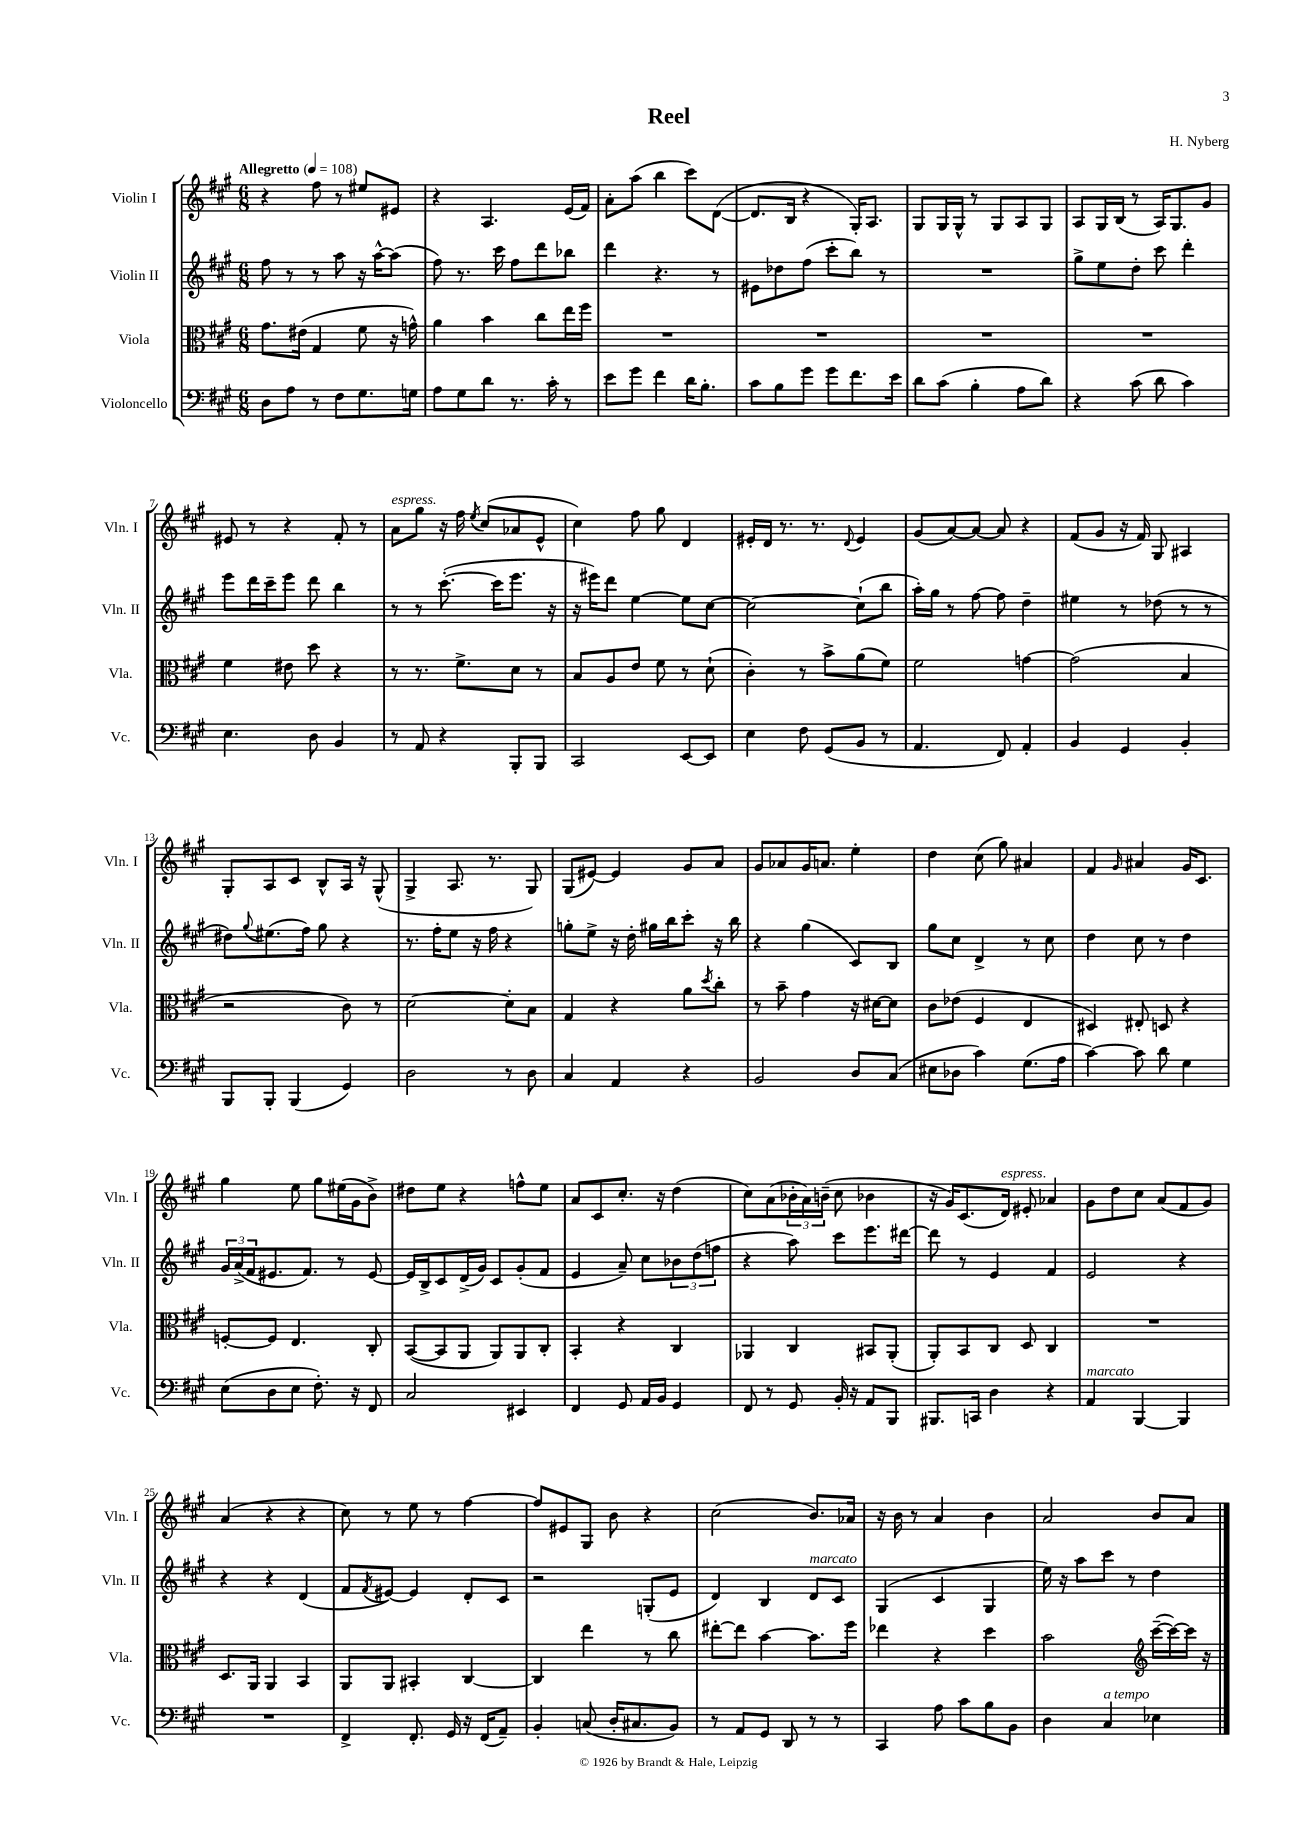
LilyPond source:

\header { title = "Reel" composer = "H. Nyberg" }
<<
\new StaffGroup <<
\new Staff = "s0" \with { instrumentName = "Violin I" shortInstrumentName = "Vln. I" } {
    \clef treble \key a \major \numericTimeSignature \time 6/8 \tempo "Allegretto" 4 = 108
    r4 fis''8 r8 eis''8 eis'8 |
    r4 a4. e'16( fis'16) |
    a'8-. a''8( b''4 cis'''8) d'8~( |
    d'8. b16 r4 gis16-.) a8. |
    gis8 gis16 gis16-^ r8 gis8 a8 gis8 |
    a8 gis16 b16( r8 a16) gis8. gis'8 |
    eis'8 r8 r4 fis'8-. r8 |
    a'8^\markup { \italic "espress." } gis''8 r16 fis''16 \acciaccatura { e''8 } cis''8( aes'8 e'8-^ |
    cis''4) fis''8 gis''8 d'4 |
    eis'16-. d'16 r8. r8. \appoggiatura { d'8 } eis'4 |
    gis'8( a'8~) a'8~ a'8 r4 |
    fis'8( gis'8 r16 fis'16) gis8 ais4 |
    gis8-. a8 cis'8 b8-^ a16 r16 gis8-^( |
    gis4-> a8. r8. gis8) |
    gis8( eis'8~) eis'4 gis'8 a'8 |
    gis'8 aes'8 gis'16 a'8. e''4-. |
    d''4 cis''8( gis''8) ais'4 |
    fis'4 \grace { gis'16 } ais'4 gis'16 cis'8. |
    gis''4 e''8 gis''8 eis''16( gis'16 b'8->) |
    dis''8 e''8 r4 f''8-^ e''8 |
    a'8 cis'8 cis''8.-. r16 d''4( |
    cis''8) a'8( \tuplet 3/2 { bes'16-. a'16) b'16--( } cis''8 bes'4 |
    r16 gis'16) cis'8.( d'16^\markup { \italic "espress." }) eis'8-. aes'4 |
    gis'8 d''8 cis''8 a'8( fis'8 gis'8) |
    a'4( r4 r4 |
    cis''8) r8 e''8 r8 fis''4~ |
    fis''8 eis'8 gis8 b'8 r4 |
    cis''2( b'8.) aes'16 |
    r16 b'16 r8 a'4 b'4 |
    a'2 b'8 a'8 \bar "|." |
}
\new Staff = "s1" \with { instrumentName = "Violin II" shortInstrumentName = "Vln. II" } {
    \clef treble \key a \major \numericTimeSignature \time 6/8
    fis''8 r8 r8 a''8 r16 a''16~-^ a''8( |
    fis''8) r8. cis'''16 fis''8 d'''8 bes''8 |
    d'''4 r4. r8 |
    eis'8 des''8 fis''8( cis'''8-. b''8) r8 |
    R2. |
    gis''8-> e''8 d''8-. cis'''8 d'''4-. |
    e'''8 d'''16 cis'''16-- e'''8 d'''8 b''4 |
    r8 r8 cis'''8.~-.( cis'''16 e'''8. r16 |
    r16 eis'''16) d'''8 e''4~ e''8 cis''8~ |
    cis''2~ cis''8-!( b''8 |
    a''16-.) gis''16 r8 fis''8~ fis''8 d''4-- |
    eis''4 r8 des''8( r8 r8 |
    dis''8) \appoggiatura { gis''8 } eis''8.( fis''16) gis''8 r4 |
    r8. fis''16-. e''8 r16 fis''16 r4 |
    g''8-. e''8-> r16 d''16-. gis''16 b''16 cis'''8-. r16 b''16 |
    r4 gis''4( cis'8) b8 |
    gis''8 cis''8 d'4-> r8 cis''8 |
    d''4 cis''8 r8 d''4 |
    \tuplet 3/2 { gis'16 a'16->( fis'16 } eis'8. fis'8.) r8 eis'8~ |
    eis'16 b16-> cis'8 d'16->( gis'16) cis'8 gis'8-.( fis'8 |
    e'4 a'8--) cis''8 \tuplet 3/2 { bes'8 d''8( f''8 } |
    r4 a''8) cis'''8 e'''8. dis'''16~ |
    dis'''8 r8 e'4 fis'4 |
    e'2 r4 |
    r4 r4 d'4( |
    fis'8 \acciaccatura { fis'8 } eis'8~) eis'4 d'8-. cis'8 |
    r2 g8-.( e'8 |
    d'4) b4 d'8^\markup { \italic "marcato" } cis'8 |
    gis4( cis'4 gis4 |
    e''16) r16 a''8 cis'''8 r8 d''4 \bar "|." |
}
\new Staff = "s2" \with { instrumentName = "Viola" shortInstrumentName = "Vla." } {
    \clef alto \key a \major \numericTimeSignature \time 6/8
    gis'8. eis'16( gis4 fis'8 r16 g'16-^) |
    a'4 b'4 cis''8 e''16 fis''16 |
    R2. |
    R2. |
    R2. |
    R2. |
    fis'4 eis'8 d''8 r4 |
    r8 r8. fis'8.-> d'8 r8 |
    b8 a8 e'8 fis'8 r8 d'8-!( |
    cis'4-.) r8 b'8-> a'8( fis'8) |
    fis'2 g'4~ |
    g'2( b4 |
    r2 cis'8) r8 |
    d'2~ d'8-. b8 |
    gis4 r4 a'8 \acciaccatura { d''8 } cis''8-. |
    r8 b'8-- gis'4 r16 dis'16~ dis'8 |
    cis'8 ees'8( fis4 e4 |
    dis4) eis8-. d8 r4 |
    f8~-. f8 e4. cis8-. |
    b,8~( b,8 a,8 a,8) a,8 cis8-. |
    b,4-. r4 cis4 |
    aes,4 cis4 bis,8 aes,8-.( |
    a,8-.) b,8 cis8 d8 cis4 |
    R2. |
    d8. a,16 a,4 b,4 |
    a,8 a,8 bis,4-. cis4~ |
    cis4 e''4 r8 cis''8 |
    eis''8~-. eis''8 b'4~ b'8. fis''16 |
    ees''4 r4 d''4 |
    b'2 \clef treble cis'''16~--( cis'''16~) cis'''16 r16 \bar "|." |
}
\new Staff = "s3" \with { instrumentName = "Violoncello" shortInstrumentName = "Vc." } {
    \clef bass \key a \major \numericTimeSignature \time 6/8
    d8 a8 r8 fis8 gis8. g16 |
    a8 gis8 d'8 r8. cis'16-. r8 |
    e'8 gis'8 fis'4 d'16 b8.-. |
    cis'8 b8 gis'8 gis'8 fis'8. e'16 |
    d'8 cis'8( b4-. a8 d'8) |
    r4 cis'8( d'8 cis'4) |
    e4. d8 b,4 |
    r8 a,8 r4 b,,8-. b,,8 |
    cis,2 e,8~ e,8 |
    e4 fis8 gis,8( b,8 r8 |
    a,4. fis,8) a,4-. |
    b,4 gis,4 b,4-. |
    b,,8 b,,8-. b,,4( gis,4) |
    d2 r8 d8 |
    cis4 a,4 r4 |
    b,2 d8 cis8( |
    eis8 des8 cis'4) gis8.( a16 |
    cis'4~) cis'8 d'8 gis4 |
    e8( d8 e8 fis8.-.) r16 fis,8 |
    cis2 eis,4 |
    fis,4 gis,8 a,16 b,16 gis,4 |
    fis,8 r8 gis,8 b,16-. r16 a,8 b,,8 |
    bis,,8. c,16 d4 r4 |
    a,4^\markup { \italic "marcato" } b,,4~ b,,4 |
    R2. |
    fis,4-> fis,8.-. gis,16 r16 fis,16( a,8--) |
    b,4-. c8( d16-. cis8. b,8) |
    r8 a,8 gis,8 d,8 r8 r8 |
    cis,4 a8 cis'8 b8 b,8 |
    d4 cis4^\markup { \italic "a tempo" } ees4 \bar "|." |
}
>>
>>
